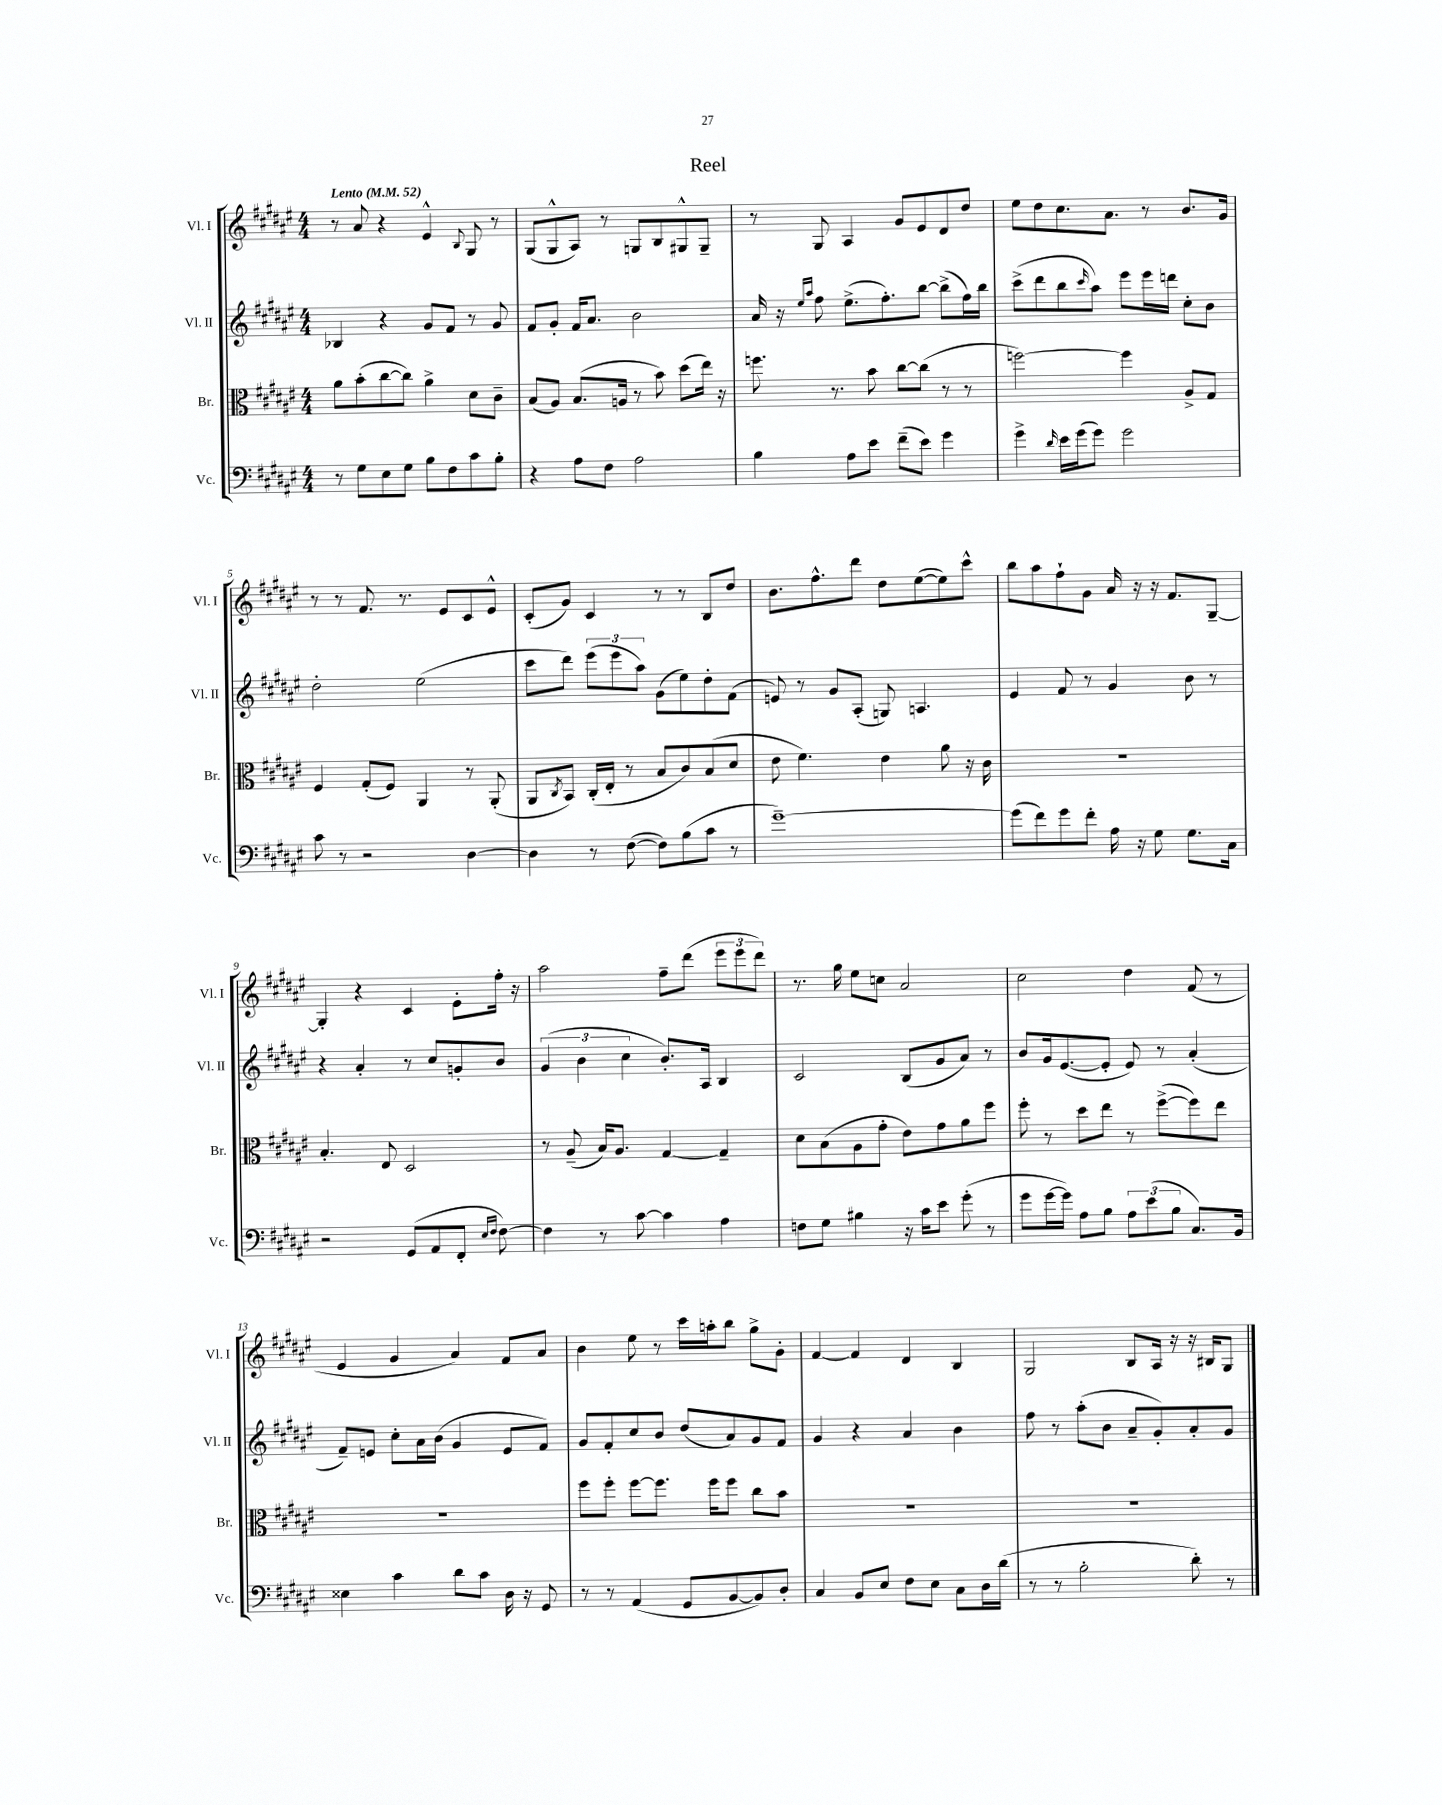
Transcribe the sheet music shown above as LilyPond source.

\header { title = "Reel" }
<<
\new StaffGroup <<
\new Staff = "s0" \with { instrumentName = "Vl. I" shortInstrumentName = "Vl. I" } {
    \clef treble \key fis \major \numericTimeSignature \time 4/4 \tempo "Lento" 4 = 52
    r8 ais'8 r4 eis'4-^ \appoggiatura { b8 } gis8 r8 |
    gis8( gis8-^ ais8) r8 g8 b8 gis8-^ gis8-- |
    r8 gis8 ais4 gis'8 eis'8 dis'8 dis''8 |
    eis''8 dis''8 cis''8. ais'8. r8 b'8. gis'16 |
    r8 r8 fis'8. r8. eis'8 cis'8 eis'8-^ |
    cis'8-.( gis'8) cis'4 r8 r8 b8 dis''8 |
    b'8. fis''8.-^ dis'''8 dis''8 eis''8~( eis''8) cis'''8-^ |
    b''8 ais''8 fis''8-! gis'8 ais'16 r16 r16 fis'8. gis8~-- |
    gis4-. r4 cis'4 eis'8-. fis''16-. r16 |
    ais''2 fis''8-- dis'''8( \tuplet 3/2 { eis'''8 eis'''8 dis'''8) } |
    r8. gis''16 eis''8 c''8 ais'2 |
    cis''2 dis''4 fis'8( r8 |
    eis'4 gis'4 ais'4) fis'8 ais'8 |
    b'4 eis''8 r8 cis'''16 a''16-. b''8 gis''8-> gis'8-. |
    fis'4~ fis'4 dis'4 b4 |
    gis2 b8 ais16 r16 r16 bis16 gis8 \bar "|." |
}
\new Staff = "s1" \with { instrumentName = "Vl. II" shortInstrumentName = "Vl. II" } {
    \clef treble \key fis \major \numericTimeSignature \time 4/4
    bes4 r4 gis'8 fis'8 r8 gis'8 |
    fis'8 gis'8-. fis'16 ais'8. b'2 |
    ais'16 r16 \grace { eis''16 ais''16 } fis''8 eis''8.->( fis''8.-.) b''8~ b''8->( fis''16) b''16 |
    cis'''8->( dis'''8 b''8 \grace { cis'''16 } ais''8) eis'''8 eis'''16 d'''16 cis''8-. b'8 |
    dis''2-. eis''2( |
    cis'''8 dis'''8) \tuplet 3/2 { eis'''8( eis'''8 ais''8) } gis'8( eis''8) dis''8-. fis'8( |
    e'8) r8 gis'8 ais8-.( g8) a4. |
    eis'4 fis'8 r8 gis'4 b'8 r8 |
    r4 ais'4-. r8 cis''8 g'8-. b'8 |
    \tuplet 3/2 { gis'4( b'4 cis''4 } b'8.-.) ais16 b4 |
    cis'2 b8( gis'8 ais'8) r8 |
    b'8 gis'16 eis'8.~( eis'8-. eis'8) r8 ais'4-.( |
    fis'8--) e'8 cis''8-. ais'16 b'16( gis'4 e'8 fis'8) |
    gis'8 fis'8-. cis''8 b'8 dis''8( ais'8) gis'8 fis'8 |
    gis'4 r4 ais'4 b'4 |
    fis''8 r8 ais''8-.( b'8 ais'8-- gis'8-.) ais'8-. gis'8 \bar "|." |
}
\new Staff = "s2" \with { instrumentName = "Br." shortInstrumentName = "Br." } {
    \clef alto \key fis \major \numericTimeSignature \time 4/4
    ais'8 b'8-.( cis''8~ cis''8) ais'4-> dis'8 cis'8-- |
    b8( ais8) b8.( a16 r8 b'8) dis''8( eis''16) r16 |
    f''8. r8. b'8 cis''8~ cis''8( r8 r8 |
    f''2~) f''4 ais8-> gis8 |
    fis4 gis8-.( fis8) ais,4 r8 ais,8-.( |
    ais,8 \acciaccatura { cis8 } b,8) cis16-.( eis16-. r8 b8 cis'8) b8( dis'8 |
    eis'8 fis'4.) eis'4 ais'8 r16 cis'16 |
    R1 |
    b4.-. eis8 dis2 |
    r8 ais8--( b16) ais8. gis4~ gis4-- |
    dis'8 b8( ais8 gis'8-. eis'8) gis'8 ais'8 fis''8 |
    fis''8-. r8 dis''8 eis''8 r8 fis''8~->( fis''8) eis''8 |
    R1 |
    fis''8 fis''8-. fis''8~ fis''8. fis''16 fis''8 cis''8 b'8 |
    R1 |
    R1 \bar "|." |
}
\new Staff = "s3" \with { instrumentName = "Vc." shortInstrumentName = "Vc." } {
    \clef bass \key fis \major \numericTimeSignature \time 4/4
    r8 gis8 eis8 gis8 b8 fis8 cis'8 b8-. |
    r4 ais8 fis8 ais2 |
    b4 ais8 eis'8 fis'8--( eis'8) gis'4 |
    gis'4-> \grace { dis'16 } eis'16 gis'16( gis'8) gis'2 |
    cis'8 r8 r2 dis4~ |
    dis4 r8 fis8~( fis8) b8( cis'8 r8 |
    gis'1~--) |
    gis'8( fis'8) gis'8 fis'8-. ais16 r16 gis8 gis8. cis16 |
    r2 gis,8( ais,8 fis,8-. \grace { eis16 fis16 } fis8~) |
    fis4 r8 cis'8~ cis'4 ais4 |
    f8 gis8 bis4 r16 cis'16 eis'8 gis'8-.( r8 |
    gis'8 gis'16~ gis'16) ais8 b8 \tuplet 3/2 { ais8 eis'8( b8 } cis8.) b,16 |
    eisis4 cis'4 dis'8 cis'8 dis16 r16 gis,8 |
    r8 r8 ais,4( gis,8 b,8~ b,8) dis8-. |
    cis4 b,8 eis8 fis8 eis8 cis8 dis16 dis'16( |
    r8 r8 b2-. dis'8-.) r8 \bar "|." |
}
>>
>>
